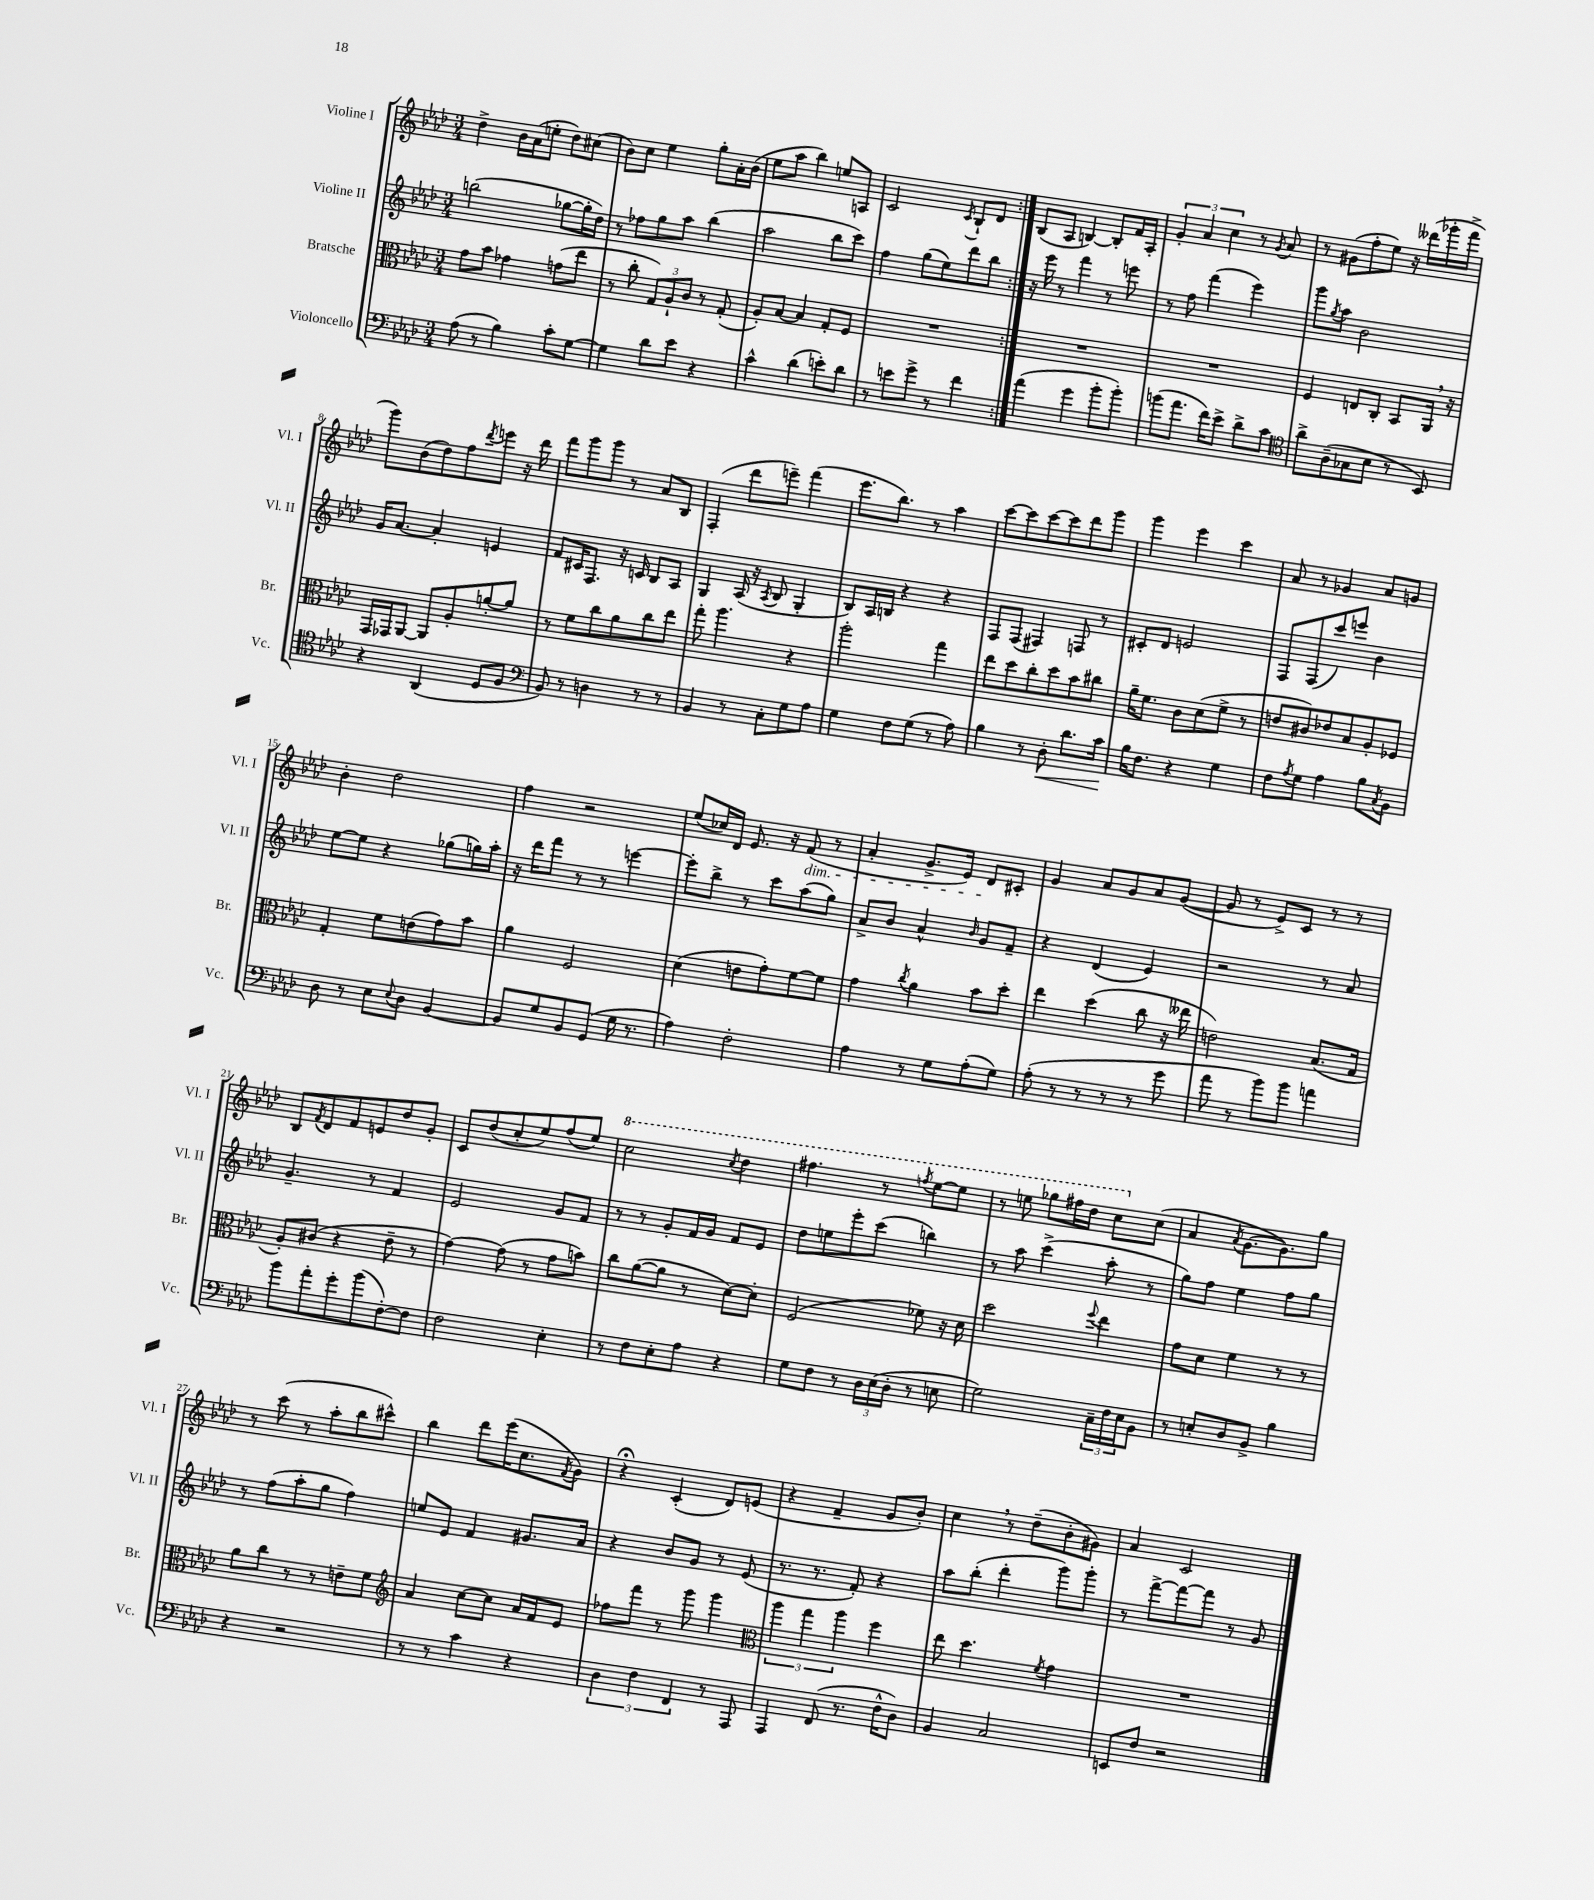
<<
\new StaffGroup <<
\new Staff = "s0" \with { instrumentName = "Violine I" shortInstrumentName = "Vl. I" } {
    \clef treble \key aes \major \numericTimeSignature \time 3/4
    \repeat volta 2 { des''4-> bes'16 aes'16( e''8-. des''8) cis''8( |
    bes'8) c''8 ees''4 g''8-. aes'16-. bes'16( |
    ees''8 aes''8 bes''4) e''8 a8 |
    c'2 \acciaccatura { c'8 } bes8-! des'8 | }
    bes8( aes8 b4~) b8-. f'16 aes16-. |
    \tuplet 3/2 { g'4-. aes'4 c''4 } r8 \acciaccatura { g'8 } aes'8 |
    r8 gis'8( f''8-. ees''8) r16 deses'''16( ges'''16-. f'''16-> |
    g'''8) bes'8( des''8) f''8 \acciaccatura { des'''8 } e'''8 r16 des'''16 |
    f'''8 g'''8 g'''8 r8 aes'8 bes8 |
    f4-.( des'''8 e'''8--) f'''4( |
    ees'''8. bes''8.) r8 aes''4 |
    c'''8~ c'''8 c'''8~ c'''8 des'''8 g'''8 |
    g'''4 ees'''4 c'''4 |
    aes'8 r8 ges'4 aes'8 g'8 |
    bes'4-. des''2 |
    f''4 r2 |
    ees''8( ces''16) des'16 ees'8. r16 f'8\dim( r8 |
    aes'4-. g'8.-> ees'16) des'8\! cis'8-. |
    g'4 aes'8 g'8 aes'8 g'8~( |
    g'8 r8 ees'8->) c'8 r8 r8 |
    bes8 \acciaccatura { f'8 } des'8 f'8 e'8 des''8 g'8-. |
    c'8 des''8( c''8-. ees''8) f''8( ees''8) |
    \ottava #1 c'''2 \acciaccatura { c'''8 } des'''4 |
    fis'''4. r8 \acciaccatura { f'''8 } ees'''8~ ees'''8 |
    r8 e'''8 ges'''8 fis'''16 des'''16 c'''8 \ottava #0 c''8( |
    aes'4 \acciaccatura { aes'8 } g'8.~ g'8.) g''8 |
    r8 c'''8( r8 aes''8-. bes''8 cis'''8-^) |
    bes''4 des'''8 ees'''16( c''8. \acciaccatura { f'8 } g'8) |
    r4\fermata c'4-.( des'8) e'8( |
    r4 f'4-- g'8 bes'8-.) |
    c''4 \breathe r8 des''8--( bes'8-. gis'8) |
    aes'4 c'2 \bar "|." |
}
\new Staff = "s1" \with { instrumentName = "Violine II" shortInstrumentName = "Vl. II" } {
    \clef treble \key aes \major \numericTimeSignature \time 3/4
    \repeat volta 2 { b''2( ges''8~ ges''16-. des''16) |
    r8 fes''8 g''8 aes''8 bes''4( |
    aes''2 bes''8 c'''8) |
    f''4 g''8( ees''8) des'''8 bes''8 | }
    r16 ees'''16 r8 f'''4 r8 e'''8 |
    r8 f''8 f'''4( ees'''4) |
    g'''8 \acciaccatura { g''8 } aes''8 bes'2 |
    g'16 aes'8.~ aes'4-. e'4 |
    f'8 cis'16 f8. r16 c'16 bes8 aes8 |
    g4 aes16( r16 \acciaccatura { aes8 } bes8 g4-. |
    bes8) aes16 b16 r4 r4 |
    f8 f8( fis4) f8 r8 |
    cis'8-. des'8 e'2 |
    f8 f8( c'''8) e'''8 bes'4 |
    ees''8~ ees''8 r4 ges''8( g''16) aes''16-. |
    r16 des'''16 f'''8 r8 r8 e'''4~ |
    e'''8-. bes''8-> r8 c'''8 aes''8( g''8) |
    aes'8-> bes'8 aes'4-^ \grace { bes'16 } g'8 f'8-- |
    r4 des'4( ees'4) |
    r2 r8 aes'8 |
    g'4.-- r8 f'4 |
    ees'2 g'8 f'8 |
    r8 r8 g'8-. f'16 g'16 f'8 ees'8 |
    des''8 e''8 ees'''8-. c'''8( b''4) |
    r8 aes''8 c'''4->( aes''8-. r8 |
    g''8) f''8 ees''4 f''8 g''8 |
    r8 f''8( aes''8-. g''8 f''4) |
    e''8 ees'8 f'4 gis'8. aes'16 |
    r4 bes'8 g'8 r8 ees'8( |
    r8. r8. f'8-.) r4 |
    aes''8 bes''8-.( des'''4-. g'''8) g'''8-. |
    r8 f'''8~-> f'''8~ f'''8 r8 g'8 \bar "|." |
}
\new Staff = "s2" \with { instrumentName = "Bratsche" shortInstrumentName = "Br." } {
    \clef alto \key aes \major \numericTimeSignature \time 3/4
    \repeat volta 2 { g'8 bes'8 ges'4 g'8( ees''8 |
    r8 c''8-. \tuplet 3/2 { g8) aes8-! c'8 } r8 g8-.( |
    aes8-.) bes8~ bes4 g8-. f8 |
    R2. | }
    R2. |
    R2. |
    f4 e8 c8-. bes,8 aes,16 \breathe r16 |
    g,16 ges,16 aes,8~ aes,8 aes8-. a'8~-. a'8 |
    r8 f'8 c''8 aes'8 c''8 ees''8 |
    g''8-. aes''4. r4 |
    aes''2-. g''4 |
    ees''8 des''8 c''8-. des''8 bes'8 cis''8 |
    aes'16-- f'8. c'8 des'8( f'8-> r8 |
    e'8 cis'8) ees'8 bes8 aes8-. fes8 |
    g4-. f'8 e'8( g'8) bes'8 |
    aes'4 f2 |
    des'4( e'8 g'8-.) f'8~ f'8 |
    g'4 \acciaccatura { c''8 } aes'4 bes'8 des''8-. |
    ees''4 des''4( c''8 r16 eeses''16 |
    e'2) bes8.( g16 |
    aes8-.) cis'8( r4 ees'8-- r8 |
    g'4~) g'8( r8 g'8 b'8) |
    c''8 aes'8~( aes'8 r8 des'8~) des'8-. |
    f2( fes'8) r16 des'16 |
    des''2 \appoggiatura { f''8 } ees''4 |
    g'8 des'8 f'4 r8 r8 |
    aes'8 c''8 r8 r8 e'8-- f'8 |
    \clef treble aes'4 c''8~ c''8 aes'16 f'16 ees'8 |
    fes''8 f'''8 r8 g'''8 g'''4 |
    \clef alto \tuplet 3/2 { aes''4 g''4 aes''4 } f''4 |
    ees''8 des''4. \acciaccatura { f'8 } g'4 |
    R2. \bar "|." |
}
\new Staff = "s3" \with { instrumentName = "Violoncello" shortInstrumentName = "Vc." } {
    \clef bass \key aes \major \numericTimeSignature \time 3/4
    \repeat volta 2 { aes8( r8 bes4) c'8-. g8~ |
    g4 des'8 ees'8 r4 |
    c'4-^ des'4( e'8-.) des'8 |
    r8 e'8 g'8-> r8 f'4 | }
    aes'4( g'4 bes'8-. bes'8-.) |
    b'8( aes'8. f'16) ees'8-> des'8-> c'8 |
    \clef tenor aes'8-> aes8--( ges8 bes8 r8 bes,8) |
    r4 aes,4( des8 f8 |
    \clef bass bes,8) r8 d4 r8 r8 |
    bes,4 r8 c8-. g8 aes8 |
    g4 f8 g8( r8 aes8) |
    bes4 r8 des8-.\< des'8. c'16 |
    bes16\! f8. r4 g4 |
    f8 \acciaccatura { aes8 } g8 aes4 bes8 \acciaccatura { c8 } bes,8 |
    des8 r8 ees8 \appoggiatura { ees8 } des8 bes,4~ |
    bes,8 g8 bes,8 g,8( g16 r8. |
    aes4) f2-. |
    aes4 r8 g8 aes8-.( g8) |
    aes8-.( r8 r8 r8 r8 g'8 |
    aes'8 r8 bes'8) bes'8 a'4 |
    bes'8 aes'8-. g'8-. bes'8( f8~-.) f8 |
    f2 ees4-. |
    r8 f8 ees8-. aes8 r4 |
    g8 f8 r8 \tuplet 3/2 { des16 ees16( des16-. } r8 e8 |
    g2) \tuplet 3/2 { c16-- f16 ees16 } bes,8 |
    r8 e8-. des8 bes,8-> bes4 |
    r4 r2 |
    r8 r8 c'4 r4 |
    \tuplet 3/2 { des4 f4 f,4 } r8 aes,,8 |
    aes,,4 f,8( r8. f16-^ des8) |
    bes,4 c2 |
    e,8 f8 r2 \bar "|." |
}
>>
>>
